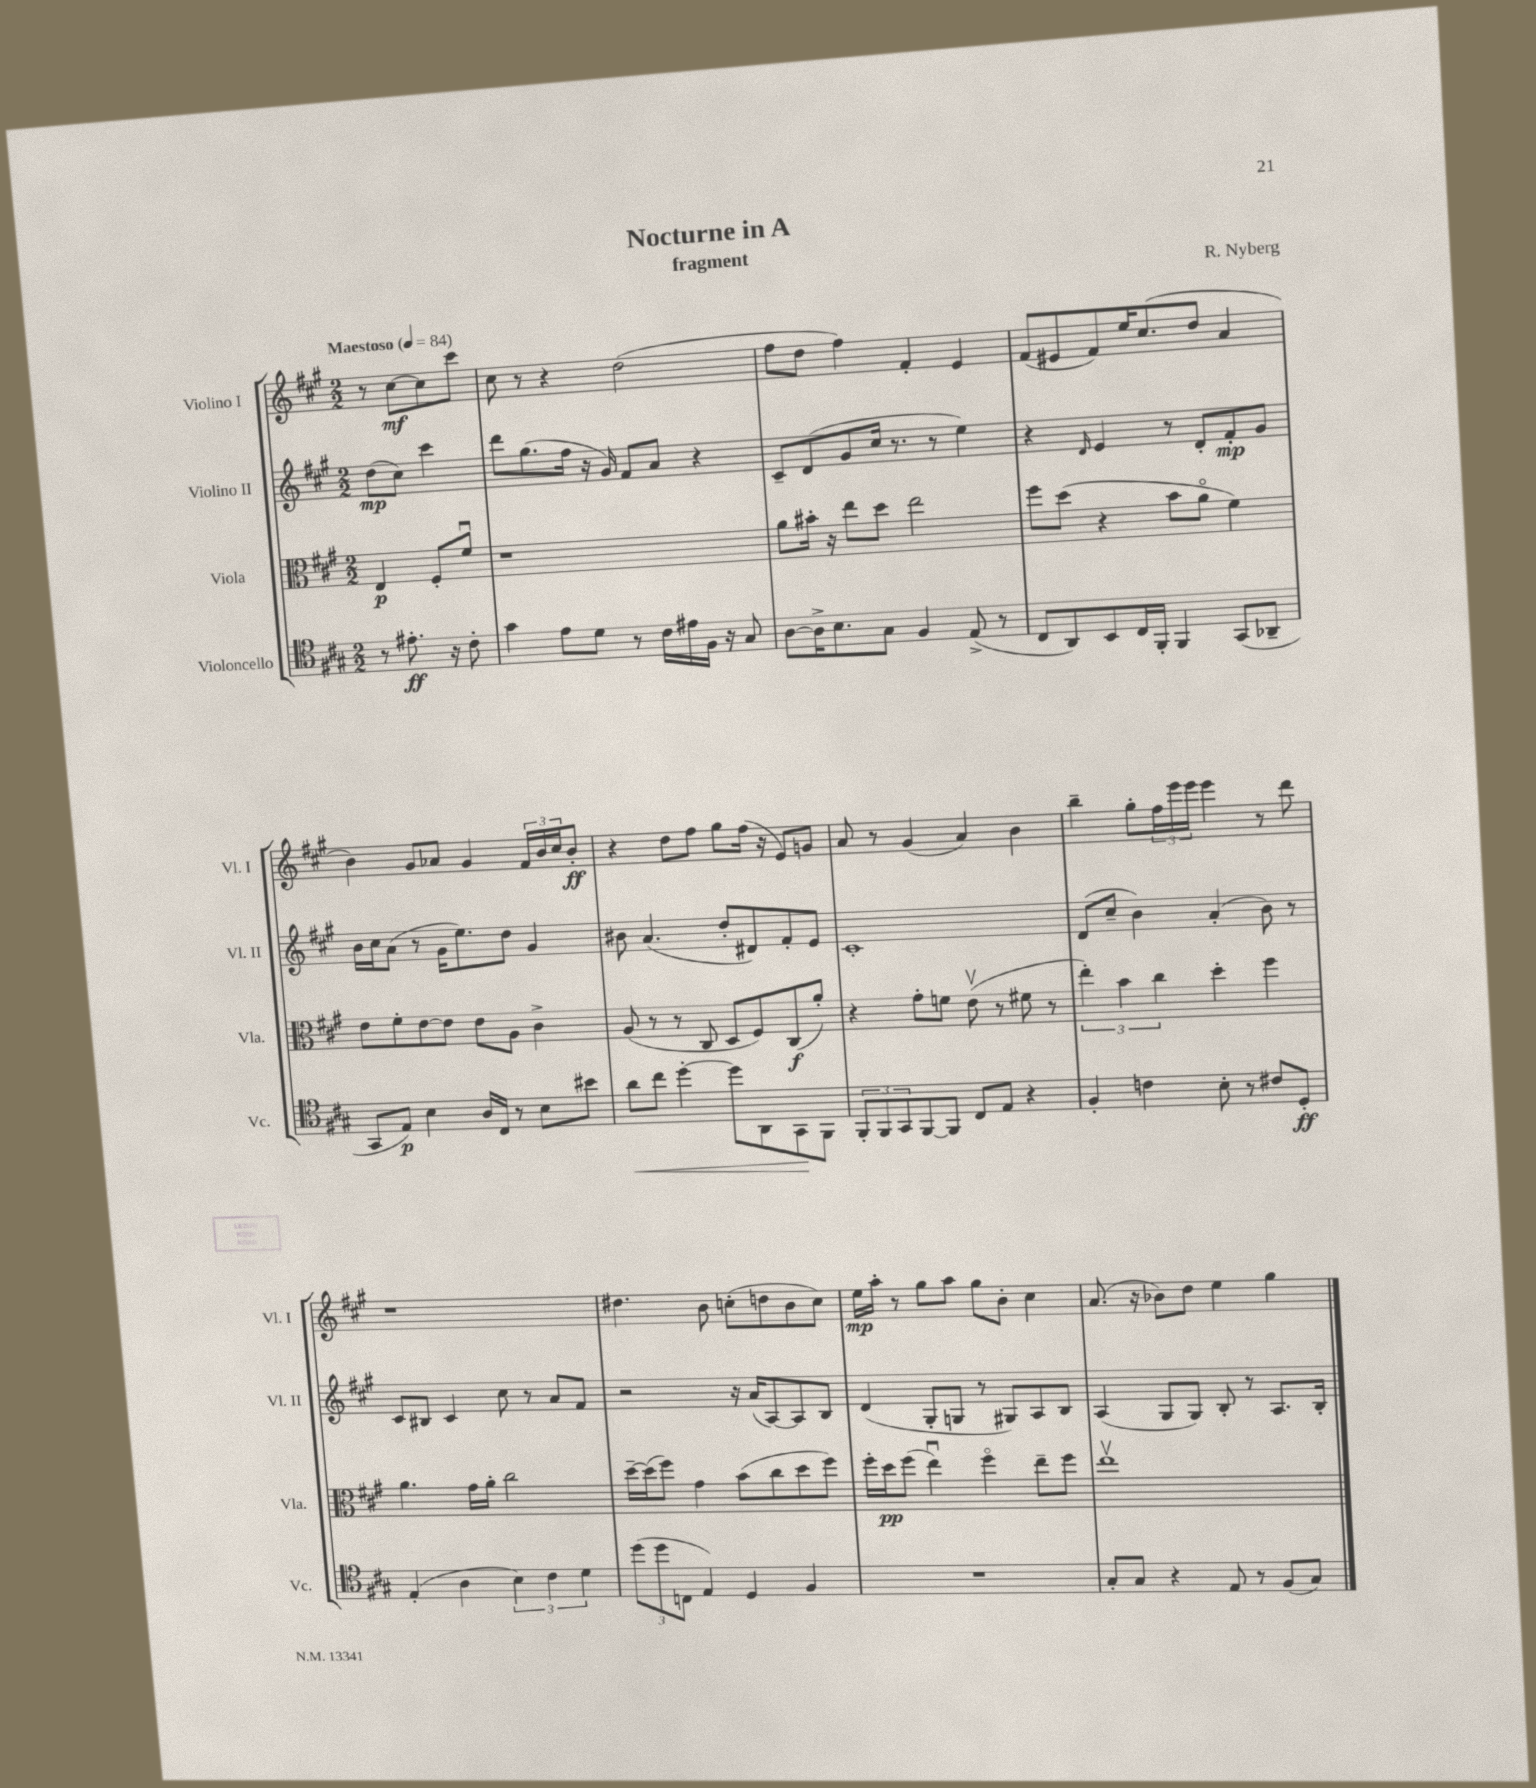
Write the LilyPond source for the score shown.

\header { title = "Nocturne in A" composer = "R. Nyberg" subtitle = "fragment" }
<<
\new StaffGroup <<
\new Staff = "s0" \with { instrumentName = "Violino I" shortInstrumentName = "Vl. I" } {
    \clef treble \key a \major \numericTimeSignature \time 2/2 \partial 2 \tempo "Maestoso" 4 = 84
    r8 cis''8~\mf cis''8 cis'''8 |
    cis''8 r8 r4 d''2( |
    fis''8 d''8 fis''4) fis'4-. e'4 |
    fis'8( eis'8 fis'8) e''16 cis''8.( d''8 a'4 |
    b'4) gis'8 aes'8 gis'4 \tuplet 3/2 { fis'16 b'16 cis''16 } b'8-.\ff |
    r4 d''8 fis''8 gis''8 fis''16( r16 e'8) g'8 |
    a'8 r8 gis'4( a'4) b'4 |
    b''4-- gis''8-. \tuplet 3/2 { fis''16 e'''16 e'''16 } e'''4 r8 d'''8 |
    r1 |
    dis''4. b'8 c''8-.( d''8 b'8 c''8) |
    e''16\mp a''16-. r8 gis''8 a''8 gis''8 b'8-. cis''4 |
    a'8.( r16 bes'8) d''8 e''4 gis''4 \bar "|." |
}
\new Staff = "s1" \with { instrumentName = "Violino II" shortInstrumentName = "Vl. II" } {
    \clef treble \key a \major \numericTimeSignature \time 2/2 \partial 2
    d''8\mp( cis''8) cis'''4 |
    d'''8 gis''8.( fis''16 r16 gis'16) fis'8 a'8 r4 |
    cis'8-- d'8( gis'8 cis''16 r8. r8 e''4) |
    r4 \grace { d'16 } e'4 r8 d'8-. fis'8-.\mp gis'8 |
    b'16 cis''16 a'8( r8 gis'16 e''8.) d''8 gis'4 |
    bis'8 a'4.( d''8-. dis'8) fis'8-. e'8 |
    cis'1-. |
    d'8( cis''8-- b'4) a'4-.( b'8) r8 |
    cis'8 bis8 cis'4 cis''8 r8 a'8 fis'8 |
    r2 r16 a'16( a8~) a8 b8 |
    d'4( gis8-. g8 r8 gis8) a8 b8 |
    a4( gis8 gis8) b8-. r8 a8. b16-. \bar "|." |
}
\new Staff = "s2" \with { instrumentName = "Viola" shortInstrumentName = "Vla." } {
    \clef alto \key a \major \numericTimeSignature \time 2/2 \partial 2
    e4\p fis8-. fis'8\downbow |
    r1 |
    a'8 bis'16-. r16 e''8 d''8 e''2 |
    fis''8 d''8( r4 b'8 a'8\flageolet fis'4) |
    e'8 fis'8-. e'8~ e'8 e'8 a8 cis'4-> |
    a8( r8 r8 cis8 d8 fis8) cis8\f( a'8-.) |
    r4 gis'8-. f'8 e'8\upbow( r8 fis'8 r8 |
    \tuplet 3/2 { e''4-.) b'4 cis''4 } d''4-. fis''4 |
    a'4. gis'16 a'16-. cis''2 |
    d''16~-- d''16( fis''8) gis'4 b'8( cis''8 d''8 fis''8) |
    fis''16-. d''16\pp fis''8( e''4\downbow) fis''4\flageolet e''8-- fis''8 |
    e''1\upbow \bar "|." |
}
\new Staff = "s3" \with { instrumentName = "Violoncello" shortInstrumentName = "Vc." } {
    \clef tenor \key a \major \numericTimeSignature \time 2/2 \partial 2
    r8 eis'8.-.\ff r16 cis'8-. |
    gis'4 e'8 d'8 r8 cis'16 eis'16 fis16 r16 gis8 |
    a8~ a16-> b8. gis8 fis4 e8->( r8 |
    cis8 a,8) b,8 cis16 fis,16-. fis,4 gis,8( aes,8-- |
    gis,8 e8\p) b4 a16 cis16 r8 b8 bis'8 |
    a'8\< cis''8 d''4~-. d''8 a,8 gis,8\! fis,8 |
    \tuplet 3/2 { fis,8-. fis,8 gis,8 } fis,8~ fis,8 cis8 e8 r4 |
    fis4-. c'4 b8-. r8 cis'8 d8-.\ff |
    e4-.( a4 \tuplet 3/2 { b4) cis'4 d'4 } |
    \tuplet 3/2 { d''8( d''8 c8 } e4) d4 fis4 |
    R1 |
    gis8-. gis8 r4 e8 r8 fis8( gis8) \bar "|." |
}
>>
>>
\layout { \context { \Score \remove "Bar_number_engraver" } }
